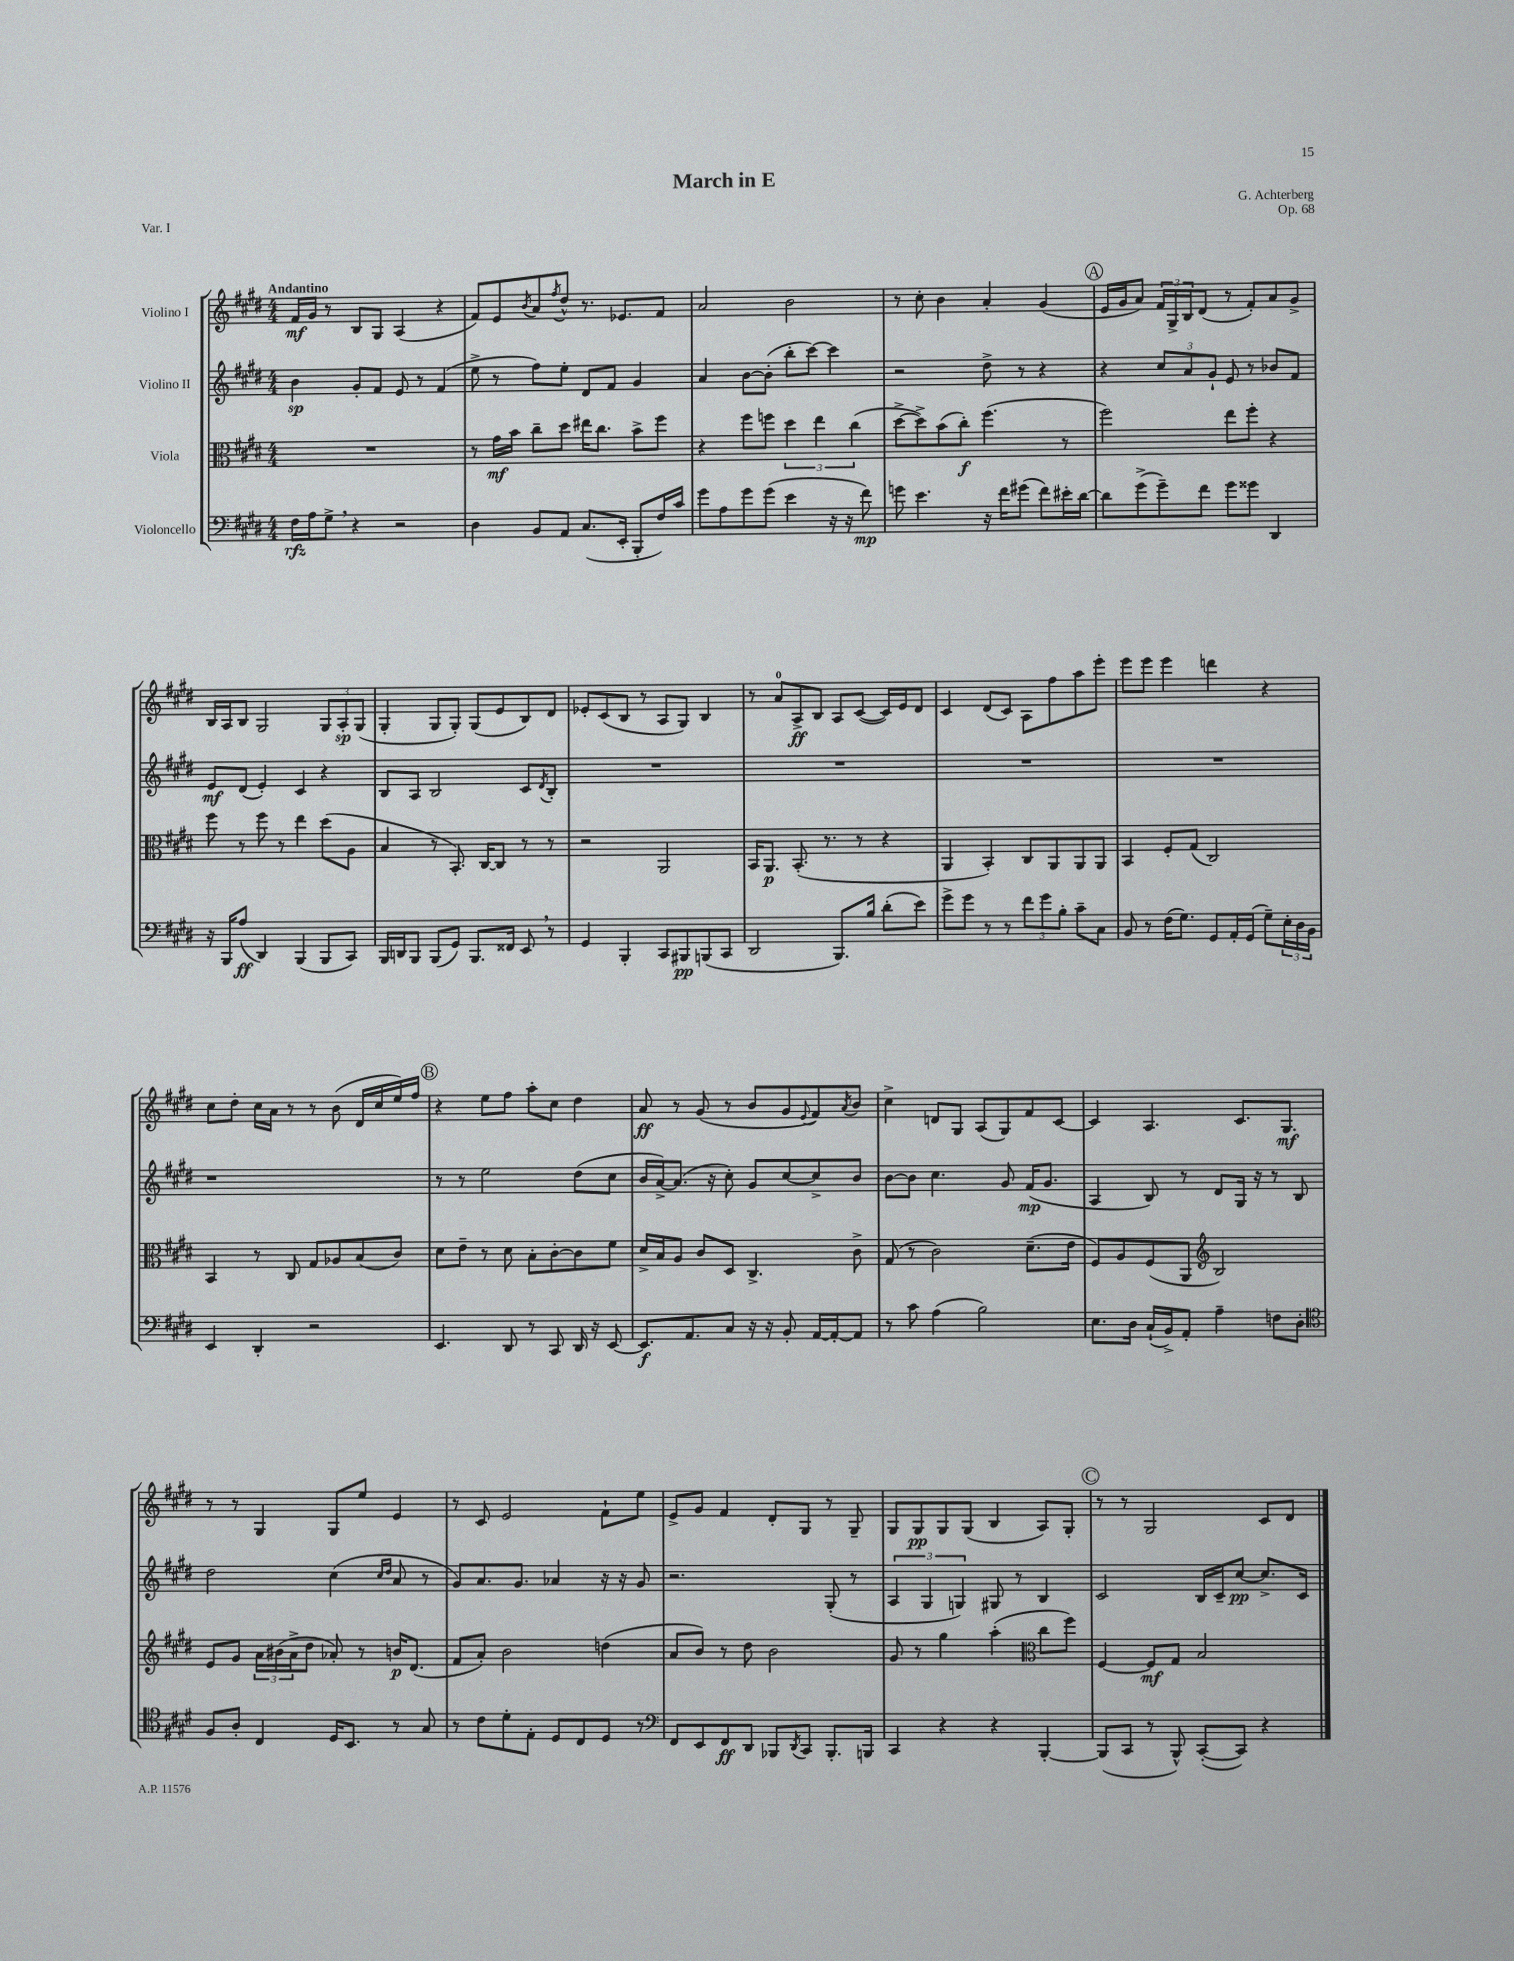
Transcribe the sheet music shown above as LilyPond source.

\header { title = "March in E" composer = "G. Achterberg" opus = "Op. 68" piece = "Var. I" }
<<
\new StaffGroup <<
\new Staff = "s0" \with { instrumentName = "Violino I" } {
    \clef treble \key e \major \numericTimeSignature \time 4/4 \tempo "Andantino"
    fis'16\mf gis'16 r8 b8 gis8 a4( r4 |
    fis'8) e'8 \acciaccatura { b'8 } a'8 \acciaccatura { fis''8 } dis''8-^ r8. ees'8. fis'8 |
    a'2 b'2 |
    r8 cis''8-. b'4 a'4-. gis'4( |
    \mark \markup { \circle "A" } e'16 gis'16 a'8) \tuplet 3/2 { fis'16 gis16-> b16 } dis'8( r8 fis'8-.) a'8 gis'8-> |
    b16 a16 b8 gis2 \tuplet 3/2 { gis8 a8-.\sp gis8( } |
    gis4-. gis8 gis8-.) gis8( e'8 b8) dis'8 |
    ees'8-. cis'8( b8 r8 a8 gis8) b4 |
    r8 a'8-0 a8->\ff b8 a8 cis'8~( cis'16) e'16 dis'8 |
    cis'4 dis'8( cis'8) a8 fis''8 a''8 e'''8-. |
    e'''8 e'''8 e'''4 d'''4 r4 |
    cis''8 dis''8-. cis''16 a'16 r8 r8 b'8( dis'16 cis''16 e''16) fis''16 |
    \mark \markup { \circle "B" } r4 e''8 fis''8 a''8-. cis''8 dis''4 |
    a'8\ff r8 gis'8( r8 b'8 gis'8 \appoggiatura { e'8 } fis'8) \acciaccatura { a'8 } b'8 |
    cis''4-> d'8 gis8 a8( gis8) fis'8 cis'8~ |
    cis'4 a4. cis'8. gis8.\mf |
    r8 r8 gis4 gis8 e''8 e'4 |
    r8 cis'8 e'2 fis'8-! e''8 |
    e'8-> gis'8 fis'4 dis'8-. gis8 r8 gis8-- |
    gis8 gis8\pp gis8 gis8( b4 a8) gis8-. |
    \mark \markup { \circle "C" } r8 r8 gis2 cis'8 dis'8 \bar "|." |
}
\new Staff = "s1" \with { instrumentName = "Violino II" } {
    \clef treble \key e \major \numericTimeSignature \time 4/4
    b'4\sp gis'8-. fis'8 e'8 r8 fis'4( |
    e''8-> r8 fis''8) e''8-. dis'8 fis'8 gis'4 |
    a'4 b'8~ b'8-.( b''8-. cis'''8~) cis'''4 |
    r2 dis''8-> r8 r4 |
    \mark \markup { \circle "A" } r4 \tuplet 3/2 { cis''8 a'8 gis'8-! } e'8 r8 bes'8 fis'8 |
    e'8\mf dis'8( e'4-.) cis'4 r4 |
    b8 a8 b2 cis'8 \acciaccatura { dis'8 } b8-. |
    R1 |
    R1 |
    R1 |
    R1 |
    r1 |
    \mark \markup { \circle "B" } r8 r8 e''2 dis''8( cis''8 |
    b'16 a'16~->) a'8.( r16 cis''8-.) gis'8 cis''8~ cis''8-> b'8 |
    b'8~ b'8 cis''4. gis'8 fis'16\mp( gis'8. |
    a4 b8) r8 dis'8 gis16 r16 r8 b8 |
    dis''2 cis''4( \grace { cis''16 dis''16 } a'8 r8 |
    gis'8) a'8. gis'8. aes'4 r16 r16 gis'8 |
    r2. gis8-.( r8 |
    \tuplet 3/2 { a4 gis4 g4) } gis8 r8 b4 |
    \mark \markup { \circle "C" } cis'2 b16 cis'16-- cis''8~\pp cis''8.-> cis'16 \bar "|." |
}
\new Staff = "s2" \with { instrumentName = "Viola" } {
    \clef alto \key e \major \numericTimeSignature \time 4/4
    R1 |
    r8 gis'16\mf b'16 cis''8-- dis''8 eis''16 cis''8. b'8-> fis''8 |
    r4 fis''8 f''8 \tuplet 3/2 { dis''4 e''4 cis''4( } |
    dis''8~-> dis''8->) b'8( cis''8-.\f) fis''4.( r8 |
    \mark \markup { \circle "A" } fis''2) e''8 fis''8-. r4 |
    fis''8 r8 fis''8 r8 e''4 dis''8( a8 |
    b4 r8 b,8.-.) cis16~ cis8 r8 r8 |
    r2 a,2 |
    b,16 a,8.\p b,8.-.( r8. r8 r4 |
    a,4 b,4-.) cis8 a,8 a,8 a,8 |
    b,4 fis8-. gis8( cis2) |
    b,4 r8 cis8 gis8 aes8 b8( cis'8) |
    \mark \markup { \circle "B" } dis'8 e'8-- r8 dis'8 b8-. cis'8~-. cis'8 fis'8 |
    dis'16-> b16 a8 cis'8 dis8 cis4.-> cis'8-> |
    gis8( r8 cis'2) dis'8.--( e'16 |
    fis8) a8 fis8( a,8 \clef treble b2) |
    e'8 gis'8 \tuplet 3/2 { a'16 bis'16( a'16-> } dis''8 aes'8-.) r8 b'16\p dis'8.( |
    fis'8 a'8-.) b'2 d''4( |
    a'8 b'8) r8 dis''8 b'2 |
    gis'8 r8 gis''4 a''4-.( \clef alto cis''8 fis''8) |
    \mark \markup { \circle "C" } fis4~ fis8\mf gis8 b2 \bar "|." |
}
\new Staff = "s3" \with { instrumentName = "Violoncello" } {
    \clef bass \key e \major \numericTimeSignature \time 4/4
    fis16\rfz a16 gis8-> \breathe r4 r2 |
    dis4 b,8 a,8 cis8.( e,16-. b,,8-. fis16) cis'16 |
    gis'8 a8 gis'8 gis'8( e'4 r16 r16 fis'8\mp) |
    g'8 e'4. r16 fis'16 gis'8( fis'8) eis'16-. dis'16~ |
    \mark \markup { \circle "A" } dis'8 gis'8->( gis'8--) fis'8 gis'8 gisis'8 dis,4 |
    r16 b,,16 a8\ff( dis,4) b,,4( b,,8 cis,8) |
    b,,16 d,16 b,,8 b,,8( gis,8) b,,8. fisis,16 e,8 \breathe r8 |
    gis,4 b,,4-. cis,8 bis,,8\pp b,,8( cis,8 |
    dis,2 b,,8.) b16 dis'8-.( e'8) |
    gis'8-> gis'8 r8 r8 \tuplet 3/2 { fis'8 gis'8 b8-. } cis'8-- cis8 |
    b,8 r8 fis16( gis8.) gis,8 a,16-. gis,16( gis8--) \tuplet 3/2 { e16-. dis16 b,16 } |
    e,4 dis,4-. r2 |
    \mark \markup { \circle "B" } e,4. dis,8 r8 cis,8 dis,16 r16 e,8~ |
    e,8.\f a,8. cis8 r16 r16 b,8-. a,16~ a,16~-. a,8 |
    r8 cis'8 a4( b2) |
    e8. dis16 cis16-!( b,16->) a,8-. a4-- f8 dis8-. |
    \clef tenor fis8 a8-. cis4 dis16 b,8. r8 gis8 |
    r8 cis'8 dis'8-. e8-. dis8 cis8 dis8 r8 |
    \clef bass fis,8 e,8 fis,8\ff dis,8 bes,,8 \acciaccatura { dis,8 } cis,8 bes,,8.-. b,,16 |
    cis,4 r4 r4 b,,4~-. |
    \mark \markup { \circle "C" } b,,8( cis,8 r8 b,,8-^) cis,8~-.( cis,8) r4 \bar "|." |
}
>>
>>
\layout { \context { \Score \remove "Bar_number_engraver" } }
